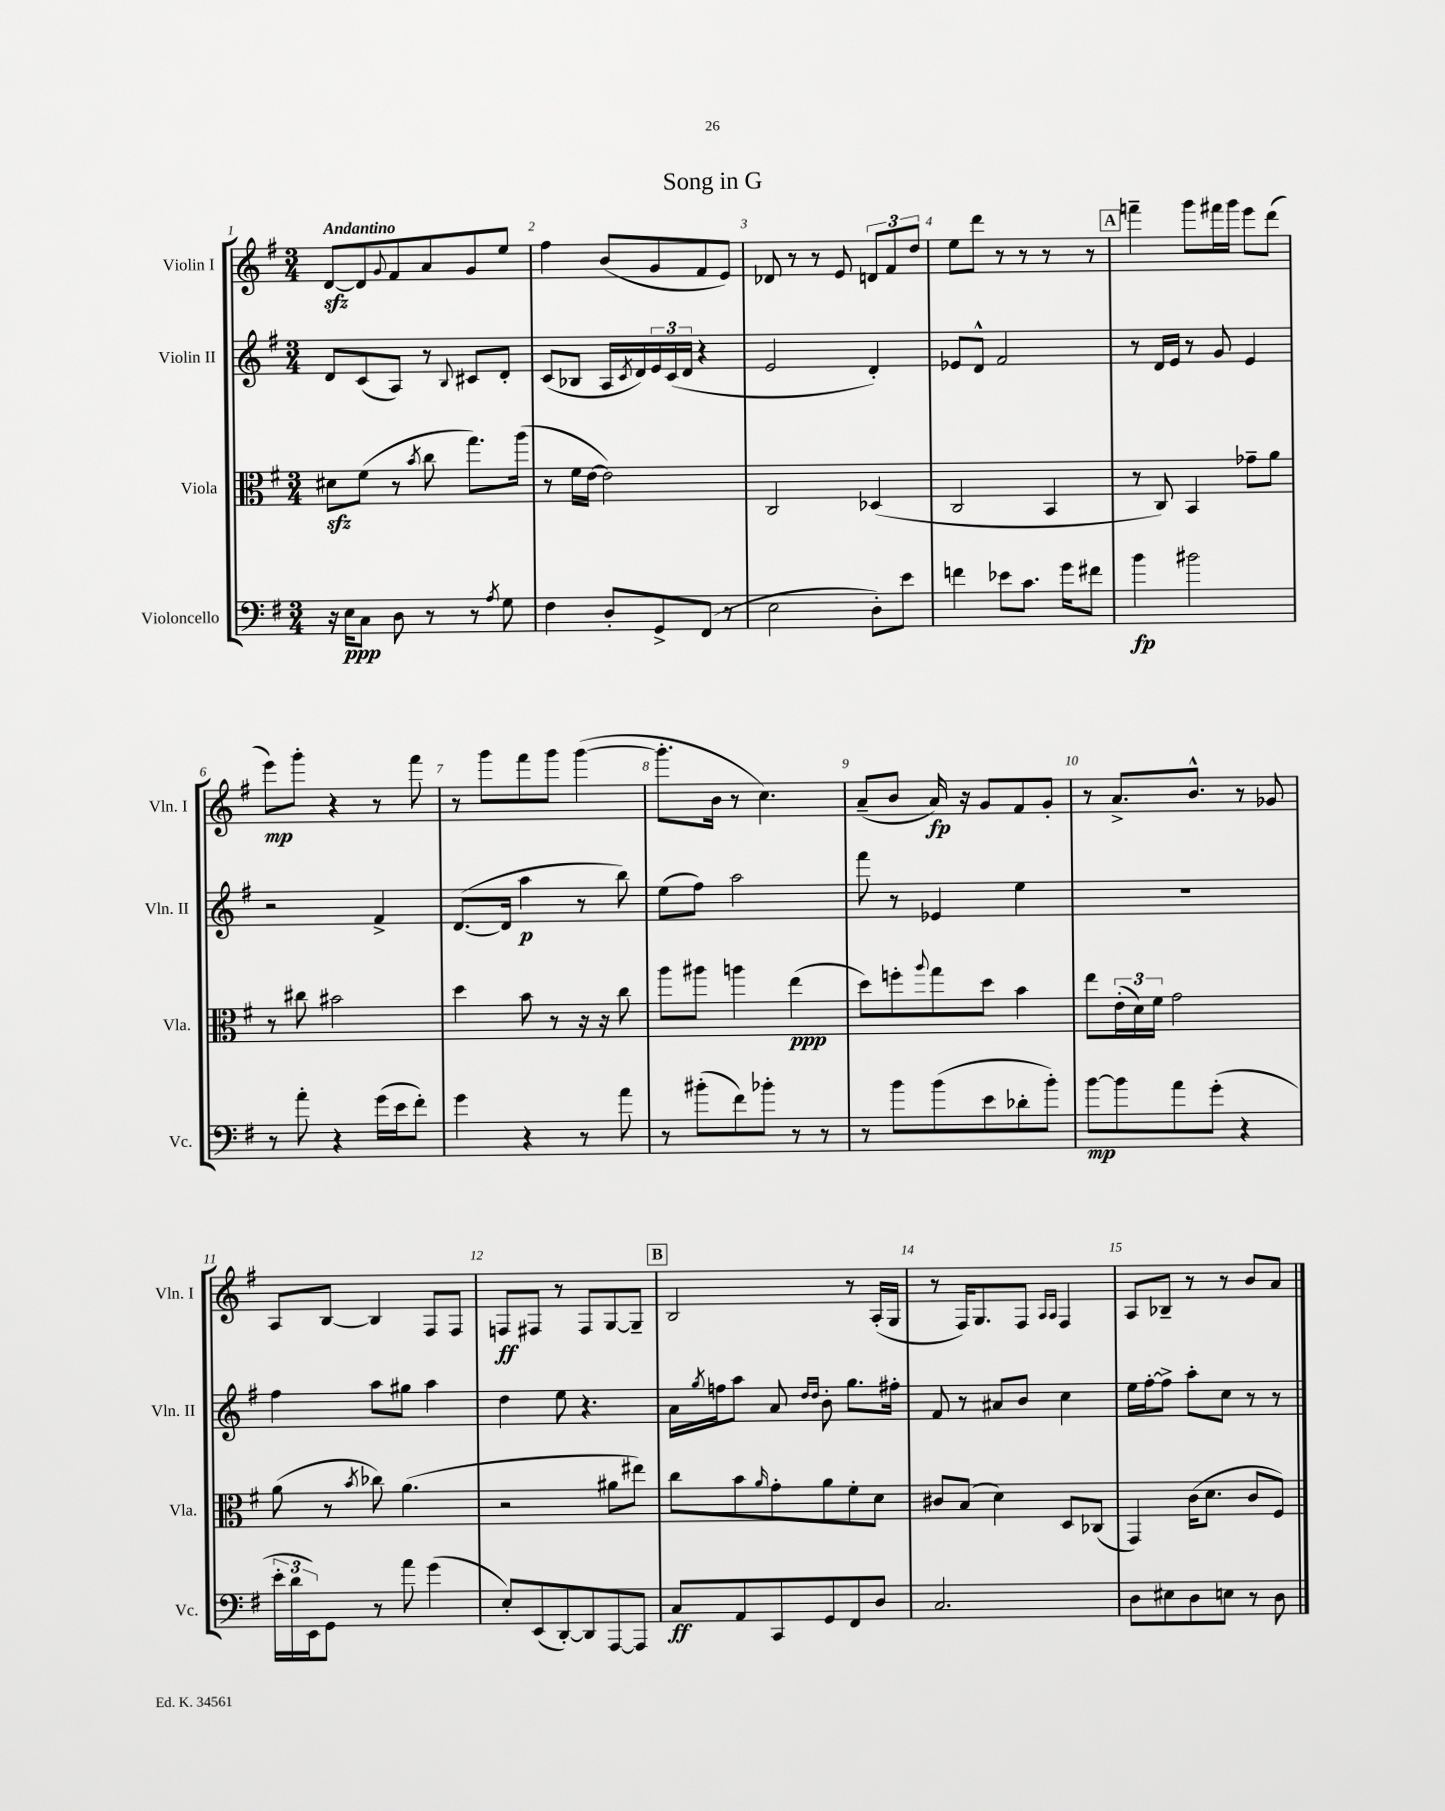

**kern	**kern	**kern	**kern
*staff4	*staff3	*staff2	*staff1
*clefF4	*clefC3	*clefG2	*clefG2
*k[f#]	*k[f#]	*k[f#]	*k[f#]
*M3/4	*M3/4	*M3/4	*M3/4
16r	8d#\L	8d/L	[8d/L
16E\LK	.	.	.
8C\J	(8f#\J	(8c/	8d/]
.	.	.	8qqg/
8D\	8r	8A/J)	8f#/
.	8qb/	.	.
8r	8cc\	8r	8a/
.	.	8qqB/	.
8r	8.gg\L)	8c#/L	8g/
8qA/	.	.	.
8G\	.	8d'/J	8ee/J
.	(16aa\Jk	.	.
=	=	=	=
4F#\	8r	(8c/L	4ff#\
.	16f#\LL	8B-/J	.
.	[16e\JJ	.	.
8D'/L	2e\])	16A/LL	(8b/L
.	.	8qc/	.
.	.	16d/)	.
8GG^/	.	24e/	8g/
.	.	(24c/	.
.	.	24d/JJ	.
(8FF#/J	.	4r	8f#/
8r	.	.	8e/J)
=	=	=	=
2E\	2C/	2e/	8d-/
.	.	.	8r
.	.	.	8r
.	.	.	8e/
8D'\L)	(4D-/	4d'/)	12d/L
.	.	.	12f#/
8e\J	.	.	.
.	.	.	12dd/J
=	=	=	=
4f\	2C/	8e-/L	8ee\L
.	.	8d^^/J	8ddd\J
8e-\L	.	2f#/	8r
8.c\J	.	.	8r
.	4BB/	.	8r
16g\LK	.	.	.
8f#\J	.	.	8r
=	=	=	=
4b\	8r	8r	4fff~\
.	8C/)	16d/LL	.
.	.	16e/JJ	.
2b#\	4BB/	8r	8ggg\L
.	.	8g/	16fff#\L
.	.	.	16ggg\JJ
.	8g-~\L	4e/	8eee\L
.	8a\J	.	(8ddd\J
=	=	=	=
8r	8r	2r	8eee\L)
8a'\	8cc#\	.	8ggg'\J
4r	2b#\	.	4r
(16g\LL	.	4f#^/	8r
16e\J	.	.	.
8f#'\J)	.	.	8fff#\
=	=	=	=
4g\	4dd\	([8.d/L	8r
.	.	.	8ggg\L
.	.	16d/]Jk	.
4r	8b\	4aa\	8fff#\
.	8r	.	8ggg\J
8r	16r	8r	([4ggg\
.	16r	.	.
8a\	8cc\	8bb\)	.
=	=	=	=
8r	8aa\L	(8ee\L	8.ggg'\]L
(8b#'\L	8aa#\J	8ff#\J)	.
.	.	.	16b\Jk
8f#\)	4aa\	2aa\	8r
8b-'\J	.	.	4.cc\)
8r	(4ee\	.	.
8r	.	.	.
=	=	=	=
8r	8dd\L)	8fff#\	(8a~/L
8b\L	8ff'\	8r	8b/J
.	8qqaa/	.	.
(8b\	8gg\	4e-/	16a/)
.	.	.	16r
8e\	8dd\J	.	8g/L
8d-'\	4b\	4ee\	8f#/
8b'\J)	.	.	8g'/J
=	=	=	=
[8b\L	8ee\L	2.r	8r
8b\]	(24e'\L	.	8.a^/L
.	24d\)	.	.
.	24f#\JJ	.	.
8a\	2g\	.	.
.	.	.	8.b^^/J
(8g'\J	.	.	.
4r	.	.	8r
.	.	.	8g-/
=	=	=	=
24e'\LL	(8a\	4ff#\	8A/L
24d\	.	.	.
24EE\J)	.	.	.
8GG\J	8r	.	[8B/J
.	8qb/	.	.
8r	8cc-\)	8aa\L	4B/]
8a\	(4.a\	8gg#\J	.
(4g\	.	4aa\	8F#/L
.	.	.	8F#/J
=	=	=	=
8E'/L)	2r	4dd\	8F/L
(8EE/	.	.	8F#/J
[8DD'/)	.	8ee\	8r
8DD/]	.	4.r	8F#/L
[8AAA/	8a#\L	.	[8G/
8AAA/]J	8ee#\J)	.	8G~/]J
=	=	=	=
8C/L	8cc\L	16a\LL	2B/
.	.	8qgg/	.
.	.	16ff\J	.
8AA/	8b\	8aa\J	.
.	16qqa/	.	.
8CC/	8g'\	8a/	.
.	.	16qqdd/LL	.
.	.	16qqdd/JJ	.
8GG/	8a\	8b'\	.
8FF#/	8f#'\	8.gg\L	8r
8D/J	8d\J	.	(16A'/LL
.	.	16ff#'\Jk	16G/JJ
=	=	=	=
2.C/	8c#/L	8f#/	8r
.	(8B/J	8r	16F#/LK)
.	.	.	8.G/
.	4d\)	8a#/L	.
.	.	8b/J	8F#/J
.	.	.	16qqA/LL
.	.	.	16qqA/JJ
.	8D/L	4cc\	4F#/
.	(8C-/J	.	.
=	=	=	=
8D\L	4GG/)	16ee\LL	8A/L
.	.	[16ff#'\J	.
8E#\	.	8ff#^\]J	8B-~/J
8D\	(16c\LK	8aa'\L	8r
.	8.d\J	.	.
8E\J	.	8cc\J	8r
8r	8c/L	8r	8b/L
8D\	8F#/J)	8r	8a/J
==	==	==	==
*-	*-	*-	*-
